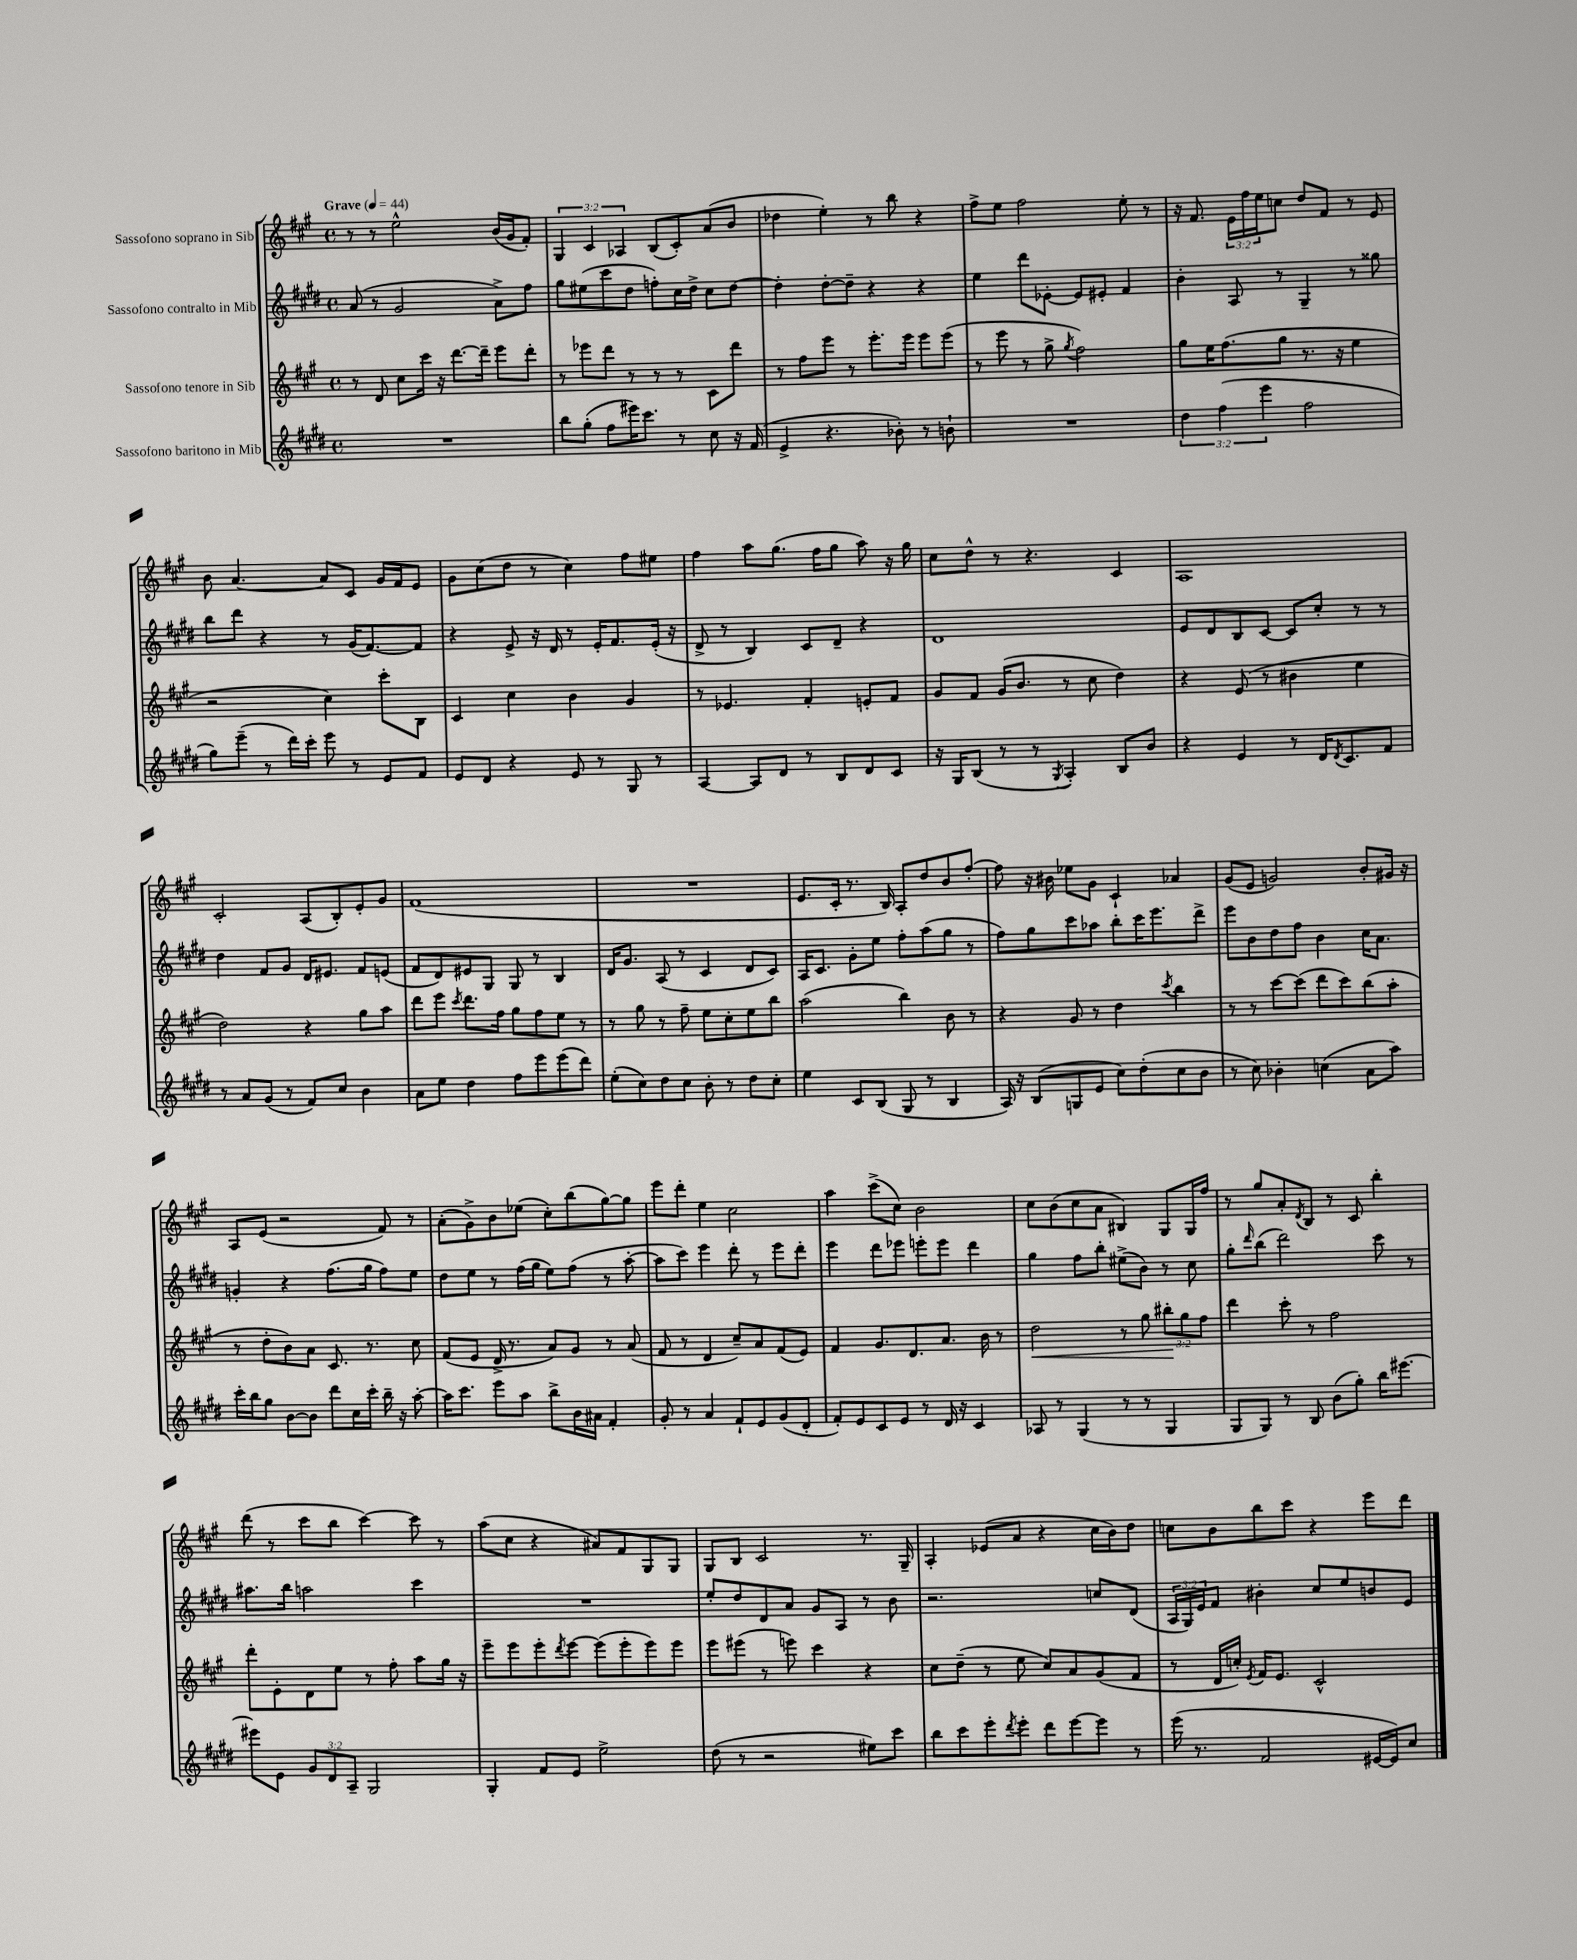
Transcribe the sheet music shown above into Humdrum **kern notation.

**kern	**kern	**kern	**kern
*staff4	*staff3	*staff2	*staff1
*clefG2	*clefG2	*clefG2	*clefG2
*k[f#c#g#d#]	*k[f#c#g#]	*k[f#c#g#d#]	*k[f#c#g#]
*M4/4	*M4/4	*M4/4	*M4/4
*met(c)	*met(c)	*met(c)	*met(c)
*MM44	*MM44	*MM44	*MM44
1r	8r	(8a	8r
.	8d	8r	8r
.	8cc#	2g#	2ee^^
.	16ccc#	.	.
.	16r	.	.
.	[8.ddd	.	.
.	16ddd~]	.	.
.	8eee	8a^)	(16b
.	.	.	16g#
.	8ddd'	8ff#	8f#')
=	=	=	=
8bb	8r	8gg#	6G#
(8gg#'	8eee-	(8ee#	.
.	.	.	6c#
8ff#	8ddd	8ccc#	.
.	.	.	6A-
16eee#)	8r	8dd#	.
8.ccc#	.	.	.
.	8r	8ff')	(8B
8r	8r	16cc#	8c#')
.	.	16dd#^	.
8cc#	8c#	8cc#	(8a
16r	8ddd	[8dd#	8b
(16f#	.	.	.
=	=	=	=
4e^	8r	4dd#']	4dd-
.	8ff#	.	.
4.r	8eee	[8dd#'	4ee')
.	8r	8dd#~]	.
.	8.eee'	4r	8r
8b-')	.	.	8bb
.	16eee	.	.
8r	8eee	4r	4r
8b`	(8eee	.	.
=	=	=	=
1r	8r	4ee	8ff#^
.	8eee	.	8ee
.	8r	8ddd#	2ff#
.	8gg#^	[8e-'	.
.	8qgg#	.	.
.	2ff#)	8e-]	.
.	.	8e#'	.
.	.	4f#	8ee'
.	.	.	8r
=	=	=	=
6dd#	8gg#	4b'	16r
.	.	.	8.f#
.	16ee	.	.
(6ff#	.	.	.
.	(8.ff#	.	.
.	.	8A	24e
.	.	.	24ff#
6eee	.	.	24ee
.	8gg#	8r	8cc
2ff#	8.r	4G#~	8dd
.	.	.	8f#
.	16r	.	.
.	4ee	8r	8r
.	.	8gg##	8e
=	=	=	=
8gg#)	2r	8bb	8b
(8eee~	.	8ddd#	[4.a
8r	.	4r	.
16ddd#)	.	.	.
16ccc#'	.	.	.
8eee	4cc#)	8r	8a]
8r	.	(16g#	8c#
.	.	[8.f#)	.
8e	8ccc#'	.	16g#
.	.	.	16f#
8f#	8B	8f#]	8e
=	=	=	=
8e	4c#	4r	8g#
8d#	.	.	(8cc#
4r	4cc#	8e^	8dd
.	.	16r	8r
.	.	16d#	.
8e	4b	8r	4cc#)
8r	.	16e'	.
.	.	8.f#	.
8G#	4g#	.	8ff#
8r	.	(16e'	8ee#
.	.	16r	.
=	=	=	=
[4A	8r	8d#^	4ff#
.	4.e-	8r	.
8A]	.	4B)	8aa
8d#	.	.	(8.gg#
8r	4f#'	8c#	.
.	.	.	16ff#
8B	.	8d#~	8gg#
8d#	8e'	4r	8aa)
8c#	8f#	.	16r
.	.	.	16gg#
=	=	=	=
16r	8g#	1d#	8cc#
16G#	.	.	.
(8B	8f#	.	8dd^^
8r	(16g#	.	8r
.	8.b	.	.
8r	.	.	4.r
8qG#	.	.	.
4A')	8r	.	.
.	8cc#	.	.
8B	4dd)	.	4c#
8b	.	.	.
=	=	=	=
4r	4r	8e	1A
.	.	8d#	.
4e	(8e	8B	.
.	8r	[8c#	.
8r	4b#	8c#]	.
16d#	.	8cc#'	.
8qd#	.	.	.
8.c#	.	.	.
.	4ee	8r	.
8f#	.	8r	.
=	=	=	=
8r	2dd)	4dd#	2c#'
8a	.	.	.
(8g#	.	8f#	.
8r	.	8g#	.
8f#)	4r	16d#	(8A
.	.	8.e#	.
8cc#	.	.	8B')
4b	8gg#	8f#	8e'
.	8aa	(8e	8g#
=	=	=	=
8a	8ddd	8f#	(1f#
8ee	8eee	8d#)	.
.	8qccc#	.	.
4dd#	8.ddd	8e#	.
.	.	8G#	.
.	16ff#	.	.
8ff#	8gg#	8G#	.
8eee	8ff#	8r	.
(8eee	8ee	4B	.
8ddd#)	8r	.	.
=	=	=	=
(8ee'	8r	16d#	1r
.	.	8.g#	.
8cc#)	8gg#	.	.
8dd#	8r	(8A	.
8cc#	8ff#~	8r	.
8b'	8ee	4c#	.
8r	8cc#'	.	.
8dd#	8ee	8d#	.
8cc#'	8bb	8c#)	.
=	=	=	=
4ee	(2aa	16A	8.e
.	.	8.c#	.
.	.	.	16c#'
8c#	.	8g#'	8.r
(8B	.	8ee	.
.	.	.	16B)
8G#	4bb)	8ff#'	8A'
8r	.	(8aa	8dd
4B	8b	8gg#	8b
.	8r	8r	[8ff#'
=	=	=	=
16A)	4r	8ff#)	8ff#]
16r	.	.	.
(8B	.	8gg#	16r
.	.	.	16b#
8G	8g#	8ccc#	8ee-
8e	8r	8aa-	8g#
8cc#)	4dd	8bb'	4c#`
(8dd#'	.	16ccc#	.
.	.	8.eee	.
.	8qccc#	.	.
8cc#	4bb	.	4a-
8b	.	8ddd#^	.
=	=	=	=
8r	8r	8eee	(8g#
8cc#)	8r	8b	8e
4b-'	[8ccc#	8dd#	2g)
.	(8ccc#]	8ff#	.
(4cc	8ddd	4b	.
.	8ccc#)	.	.
8a	(8bb	16cc#	8b'
.	.	8.a	.
8aa)	8aa'	.	16g#
.	.	.	16r
=	=	=	=
16ccc#'	8r	4g'	8A
16bb	.	.	.
8gg#	8dd'	.	(8e
[8b	8b)	4r	2r
8b]	8a	.	.
8ddd#	8.c#	(8.ff#	.
16cc#	.	.	.
16ccc#'	8.r	16gg#	.
16bb~	.	8ff#)	8f#)
16r	.	.	.
[8aa'	8cc#	8ee	8r
=	=	=	=
16aa]	(8f#	8dd#	(8a'
8.ccc#	.	.	.
.	8e	8ee	8g#^)
8eee	16d^	8r	8b
.	8.r	.	.
8aa	.	(16ff#	(8ee-
.	.	16gg#	.
8bb^	8a)	8ee)	8cc#')
16b	8g#	(8ff#	(8bb
16a#	.	.	.
4f#'	8r	8r	[8gg#)
.	(8a	[8aa'	8gg#]
=	=	=	=
8g#'	8f#	8aa]	8eee
8r	8r	8ccc#)	8ddd'
4a	4d	4eee	4ee
8f#`	8cc#~)	8ddd#'	2cc#
8e	8a	8r	.
(8g#	(8f#	8eee	.
8d#'	8e)	8ddd#'	.
=	=	=	=
8f#')	4f#	4eee	4aa
8e	.	.	.
8c#	8.g#	8ddd#	(8ccc#^
8e	.	8eee-	8cc#)
.	8.d	.	.
8r	.	8eee'	2b
16d#	8.a	8eee	.
16r	.	.	.
4c#	.	4ddd#	.
.	16b	.	.
.	8r	.	.
=	=	=	=
8A-	2dd	4gg#	8cc#
8r	.	.	(8b
(4G#	.	8ff#	8cc#
.	.	8bb'	8a
8r	8r	(8ee#^	4B#)
8r	8gg#	8b)	.
4G#	12bb#'	8r	8G#
.	12gg#	.	.
.	.	8cc#	16G#
.	12ff#	.	.
.	.	.	16ff#
=	=	=	=
8G#	4ddd	8gg#'	8r
.	.	16qqddd#	.
8G#)	.	(8bb	8gg#
8r	8ccc#'	2ddd#)	8a'
.	.	.	8qd
8B	8r	.	8B
(8b	2ff#	.	8r
8gg#')	.	.	8c#
16bb	.	8ccc#	4bb'
[8.eee#	.	.	.
.	.	8r	.
=	=	=	=
8eee#]	8ddd'	8.aa#	(8ddd
8e	8e'	.	8r
.	.	16bb	.
12g#	8d	2aa	8ccc#
12d#	.	.	.
.	8ee	.	8bb
12A~	.	.	.
2G#	8r	.	[4ccc#)
.	8ff#'	.	.
.	8aa	4ccc#	8ccc#]
.	16gg#	.	8r
.	16r	.	.
=	=	=	=
4G#'	8eee~	1r	(8aa
.	8eee	.	8cc#
8f#	8eee'	.	4r
.	8qddd	.	.
8e	[8eee	.	.
2ee^	(8eee]	.	8a#)
.	8eee'	.	8f#
.	8eee)	.	8G#
.	8eee	.	8G#
=	=	=	=
(8dd#	8eee	8ee'	8G#
8r	(8eee#	8dd#	8B
2r	8r	8d#	2c#
.	8eee)	8a	.
.	4ccc#	8g#	.
.	.	8A	.
8ee#)	4r	8r	8.r
8ccc#	.	8b	.
.	.	.	16G#~
=	=	=	=
8bb	8cc#	2.r	4A'
8ccc#	(8dd~	.	.
8eee'	8r	.	(8e-
8qddd#	.	.	.
8eee'	8ee	.	8a
8ddd#	8cc#)	.	4r
[8eee	8a	.	.
8eee]	(8g#	8cc	16cc#
.	.	.	16b)
8r	8f#	(8d#	8dd
=	=	=	=
(16eee	8r	24A	8cc
.	.	24G#)	.
8.r	.	.	.
.	.	24e	.
.	16d	8f#	8b
.	16cc')	.	.
.	8qe	.	.
2f#	16f#	4b#'	8bb
.	8.e	.	.
.	.	.	8ccc#
.	2c#^^	8cc#	4r
.	.	8ee	.
[16e#	.	8b	8eee
16e#])	.	.	.
8cc#	.	8e	8ddd
==	==	==	==
*-	*-	*-	*-
